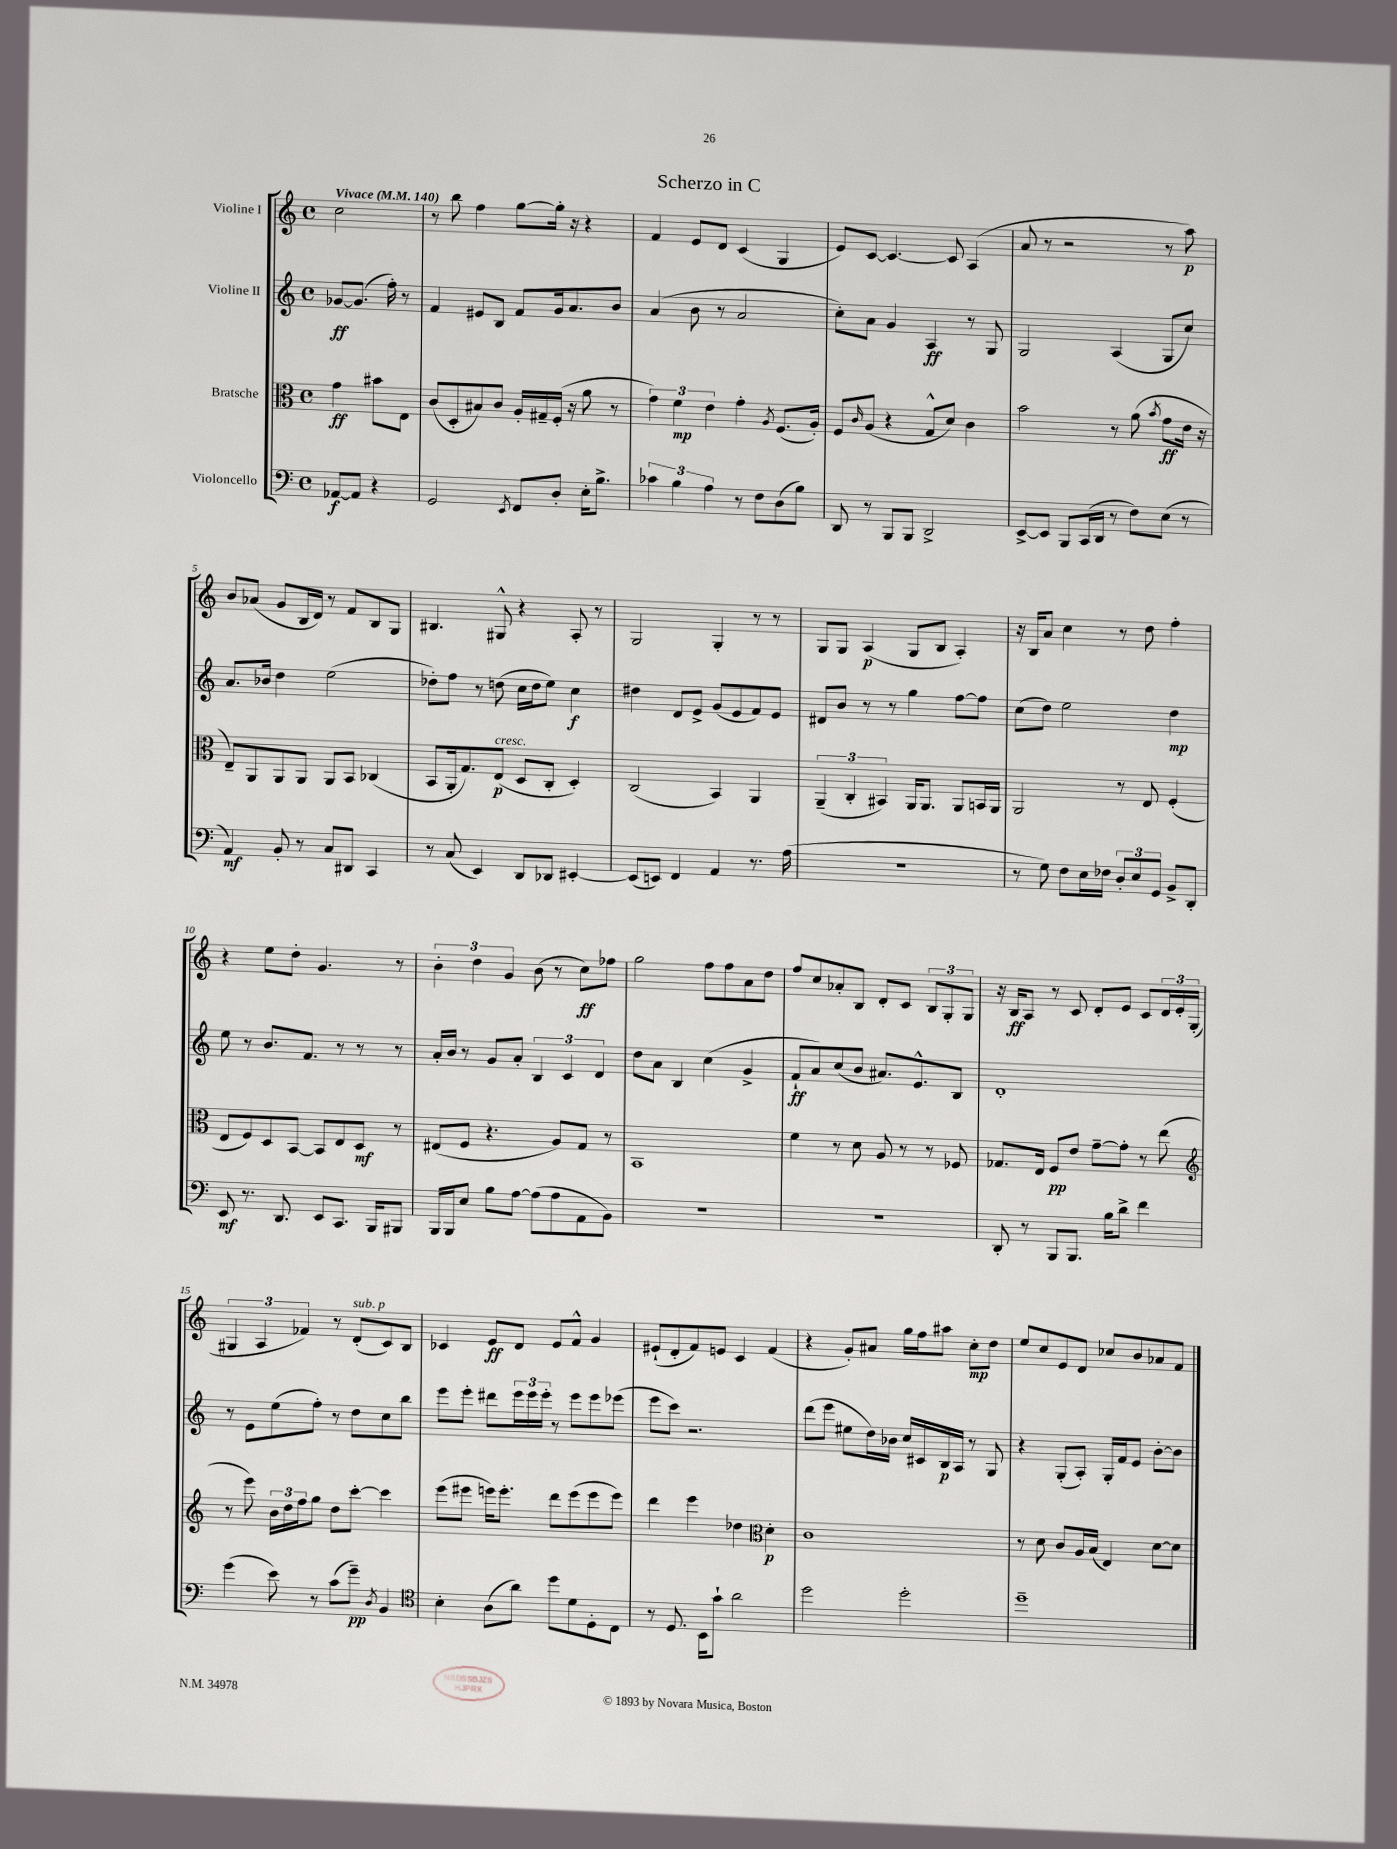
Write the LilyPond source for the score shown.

\header { title = "Scherzo in C" }
<<
\new StaffGroup <<
\new Staff = "s0" \with { instrumentName = "Violine I" } {
    \clef treble \key c \major \defaultTimeSignature \time 4/4 \partial 2 \tempo "Vivace" 4 = 140
    c''2 |
    r8 b''8 f''4 g''8~ g''16-. r16 r4 |
    f'4 e'8 d'8 c'4( g4 |
    e'8) c'8~ c'4.~ c'8 a4( |
    a'8 r8 r2 r8 a''8\p) |
    b'8 aes'8( g'8 b16 d'16) r8 f'8 b8 g8 |
    bis4. gis8-^ r4 a8-. r8 |
    g2 g4-. r8 r8 |
    g8 g8 a4\p( g8 b8 a4-.) |
    r16 b16 a'8 c''4 r8 d''8 f''4-. |
    r4 e''8 d''8-. g'4. r8 |
    \tuplet 3/2 { b'4-. d''4 g'4 } b'8( r8 c''8\ff) fes''8 |
    g''2 f''8 f''8 a'8 d''8 |
    f''8 c''8 aes'8-. b8 d'8-. c'8 \tuplet 3/2 { b8 g8-. g8 } |
    r16 b16\ff a8 r8 c'8 d'8-. e'8 c'8 \tuplet 3/2 { d'16 e'16-. g16-.( } |
    \tuplet 3/2 { gis4 a4 fes'4) } r8 d'8-.^\markup { \italic "sub. p" }( c'8) b8 |
    ces'4 e'8\ff d'8 e'8 f'8-^ g'4 |
    eis'8-!( d'8-. f'8) e'8 c'4 f'4( |
    r4 g'8-.) ais'8 g''16 f''16 ais''8 c''8-.\mp d''8 |
    e''8 c''8 e'8 d'8 ces''8 b'8 aes'8 f'8 \bar "|." |
}
\new Staff = "s1" \with { instrumentName = "Violine II" } {
    \clef treble \key c \major \defaultTimeSignature \time 4/4 \partial 2
    ges'8~\ff ges'8.( f''16-.) r8 |
    f'4 eis'8 b8 f'8 g'16 a'8. b'8 |
    a'4( b'8 r8 a'2 |
    c''8-.) a'8 g'4 a4\ff r8 g8 |
    g2 a4( g8 c''8) |
    a'8. bes'16 d''4 e''2( |
    des''8-.) f''8 r8 d''8( c''16 d''16 e''8) c''4\f |
    dis''4 d'8 e'8-> g'8( e'8 f'8) e'8 |
    dis'8 b'8 r8 r8 g''4 f''8~ f''8 |
    c''8( d''8) e''2 d''4\mp |
    e''8 r8 b'8. f'8. r8 r8 r8 |
    a'16-. b'16 r8 g'8 a'8-. \tuplet 3/2 { b4 c'4 d'4 } |
    d''8 a'8 b4 c''4( g'4-> |
    f'8-!\ff a'8) c''8( b'8 ais'8.) e'8.-^ b8 |
    d'1-. |
    r8 e'8 e''8( f''8-.) r8 d''8 c''8 b''8 |
    e'''8 e'''8-. dis'''8 \tuplet 3/2 { e'''16 e'''16 e'''16-. } r8 e'''8 e'''8 ees'''8( |
    e'''8 c'''8) r2. |
    d'''8( e'''8 eis''8 d''16) bes'16 c''16 cis'16 b16\p a16 r8 g8 |
    r4 g8-.( a8-.) g16-. f'16 e'8 b'8~-. b'8 \bar "|." |
}
\new Staff = "s2" \with { instrumentName = "Bratsche" } {
    \clef alto \key c \major \defaultTimeSignature \time 4/4 \partial 2
    g'4\ff bis'8 e8 |
    c'8( d8-. bis8) c'8 a16-. gis16-- f16-.( r16 a'8 r8 |
    \tuplet 3/2 { g'4) f'4\mp e'4 } g'4-. \acciaccatura { a8 } f8.( a16-.) |
    f8 \grace { c'16 } a8( r4 g8-^ d'8) c'4 |
    b'2 r8 a'8( \acciaccatura { b'8 } g'8\ff e'16 r16 |
    e8--) a,8 a,8 a,8 a,8 b,8 ces4( |
    b,8 a,16-. g8.) e8\p^\markup { \italic "cresc." }( d8 c8-. d4-.) |
    c2( b,4) a,4 |
    \tuplet 3/2 { a,4--( c4-. bis,4) } a,16 a,8. a,8 b,16 a,16 |
    a,2 r8 e8 f4-.( |
    e8 f8) d8 b,8~ b,8 e8 d8\mf r8 |
    eis8( f8 r4. a8) g8 r8 |
    b,1 |
    f'4 r8 d'8 a8 r8 r8 fes8 |
    ges8. e16 f8\pp e'8 g'8~-- g'8-. r8 e''8( |
    \clef treble r8 e'''8) \tuplet 3/2 { b'16 d''16 f''16 } g''8 d''8 c'''8~-. c'''4 |
    e'''8( eis'''8 e'''16) e'''8.-. d'''8 e'''8( e'''8 e'''8) |
    d'''4 e'''4 des''4 \clef alto d'4-.\p |
    c'1 |
    r8 d'8 c'8 a16 b16( e4) d'8~ d'8 \bar "|." |
}
\new Staff = "s3" \with { instrumentName = "Violoncello" } {
    \clef bass \key c \major \defaultTimeSignature \time 4/4 \partial 2
    aes,8~\f aes,8 r4 |
    g,2 \acciaccatura { e,8 } f,8 d8-. e16-. b8.-> |
    \tuplet 3/2 { ces'4 b4 a4 } r8 f8 d8( b8) |
    d,8 r8 b,,8 b,,8 d,2-> |
    e,8~-> e,8 b,,8 c,16( d,16 r8 f8) e8( r8 |
    a,4\mf) b,8-. r8 c8 dis,8 c,4 |
    r8 c8( e,4) d,8 des,8 eis,4~-. |
    eis,8( e,8) f,4 a,4 r8. a16( |
    R1 |
    r8 g8) f8 e16 fes16 \tuplet 3/2 { d8-. e8 g,8 } b,8-> d,8-. |
    e,8\mf r8. d,8. e,8 c,8. b,,16 bis,,8 |
    b,,16 b,,16 e8 b8 a8~ a8( a8 a,8 b,8) |
    R1 |
    R1 |
    d,8-. r8 b,,8 b,,8. b16 d'8-> f'4 |
    g'4( e'8) r8 c'8( g'8--\pp) \acciaccatura { d8 } b,4 |
    \clef tenor b4-. a8( a'8) d''8 d'8 d8-. c8 |
    r8 d8. b,16 g'8-! a'2 |
    d''2 d''2-. |
    d''1-- \bar "|." |
}
>>
>>
